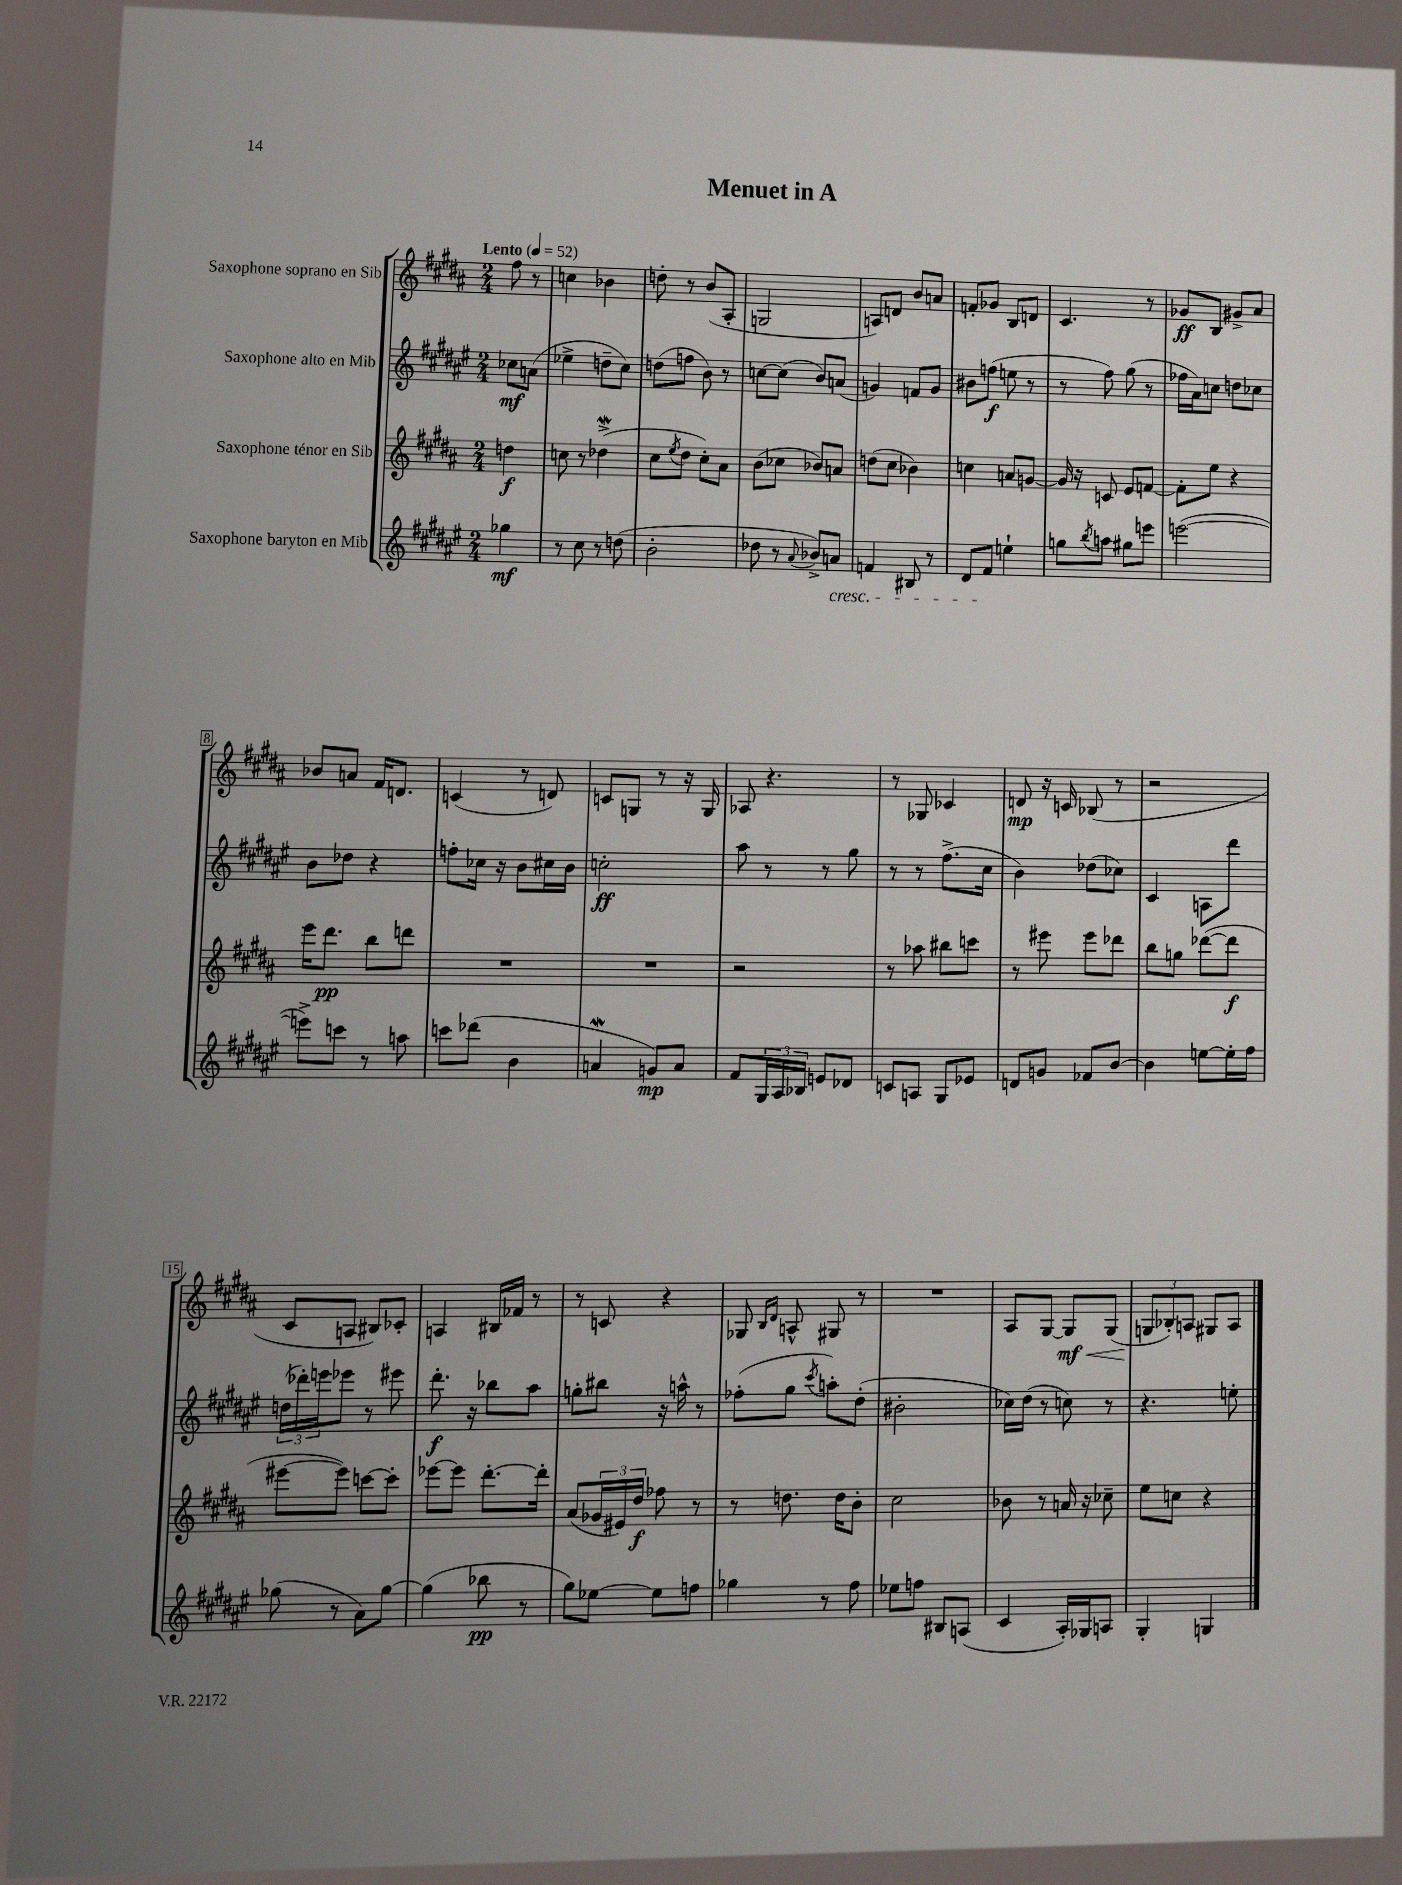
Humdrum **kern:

**kern	**kern	**kern	**kern
*staff4	*staff3	*staff2	*staff1
*clefG2	*clefG2	*clefG2	*clefG2
*k[f#c#g#d#a#e#]	*k[f#c#g#d#a#]	*k[f#c#g#d#a#e#]	*k[f#c#g#d#a#]
*M2/4	*M2/4	*M2/4	*M2/4
*MM52	*MM52	*MM52	*MM52
4gg-	4dd	8cc-	8ff#
.	.	(8a	8r
=	=	=	=
8r	8cc	4ee-^	4cc
8cc#	8r	.	.
8r	(4dd-^	8dd~	4b-
(8dd	.	8cc#)	.
=	=	=	=
2b'	8cc#	(8dd	8dd'
.	8qee	.	.
.	8dd#	8ff	8r
.	8cc#')	8b)	(8b
.	8a#	8r	8A#'
=	=	=	=
8dd-	(8b	[8cc	2G
8r	8cc-	(8cc]	.
8qqa#	.	.	.
8b-^)	8b-)	8b)	.
8a	8a	(8a	.
=	=	=	=
4f	(8dd	4g)	8A)
.	8cc#	.	8d
8B#	4b-)	8f	8b
8r	.	8g	8a
=	=	=	=
8d#	4cc	8b#	8f'
8f#	.	(8ff	8g-
4ee`	8a	8ee	8B
.	[8g	8r	8d
=	=	=	=
8gg	16g]	8r	4.c#
.	16r	.	.
8qbb	.	.	.
8aa	8c	8ff#)	.
8gg#	8e	(8gg#	.
8eee	[8f	8r	8r
=	=	=	=
([2eee	8f']	16ff-	8g-
.	.	16a#)	.
.	8ee	8cc	8B
.	4r	8dd	8g#^
.	.	8cc-	8a#
=	=	=	=
8eee^])	16eee	8b	8b-
.	8.ddd#	.	.
8ccc	.	8dd-	8a
8r	8bb	4r	16f#
.	.	.	8.d
8aa	8ddd	.	.
=	=	=	=
8ccc	2r	8ff'	(4c
(8ddd-	.	16cc-	.
.	.	16r	.
4b	.	8b	8r
.	.	16cc#	8d)
.	.	16b	.
=	=	=	=
4a	2r	2cc'	8c
.	.	.	8G
8g)	.	.	8r
8a	.	.	16r
.	.	.	16G
=	=	=	=
8f#	2r	8aa#	8A-
24G#	.	8r	4.r
24A#	.	.	.
24B-	.	.	.
8e	.	8r	.
8d-	.	8gg#	.
=	=	=	=
8c	8r	8r	8r
8A	8aa-	8r	8G-
8G#	8bb#	(8.ff#^	4c-
8e-	8ccc	.	.
.	.	16cc#	.
=	=	=	=
8d	8r	4b)	8d
8g	8eee#	.	16r
.	.	.	16c
8f-	8eee#	(8dd-	(8B-
[8b	8ddd-	8cc-)	8r
=	=	=	=
4b]	8bb	4c#	2r
.	8gg	.	.
[8ee	([8ddd-	8A	.
16ee']	8ddd-]	8ddd#	.
16ff#	.	.	.
=	=	=	=
(8gg-	[8eee#	(24dd	8c#
.	.	24ddd-')	.
.	.	24eee	.
8r	8eee#])	8eee-	8A
8a#)	[8ccc	8r	8B#)
[8gg-	8ccc']	8eee#	8c-'
=	=	=	=
(4gg-]	[8eee-	8.ddd#'	4A
.	8eee-]	.	.
.	.	16r	.
8bb-	[8.ddd#'	8bb-	16B#
.	.	.	16f-
8r	.	8aa#	8r
.	16ddd#']	.	.
=	=	=	=
8gg#)	(8a#	8gg'	8r
[8ee-	24g-	8bb#	8c
.	24e#)	.	.
.	24dd#	.	.
8ee-]	8ff-	16r	4r
.	.	16aa^^	.
8ff	8r	8r	.
=	=	=	=
4gg-	8r	(8ff-'	8G-
.	.	.	16qqB
.	.	.	16qqd#
.	8.dd	8gg#	8A^^
.	.	8qccc#	.
8r	.	8aa')	8G#
.	16dd	.	.
8ff#	8b'	(8dd#'	8r
=	=	=	=
8ee-	2cc#	2b#'	2r
8ff	.	.	.
8B#	.	.	.
(8A	.	.	.
=	=	=	=
4c#	8b-	16cc-)	8A#
.	.	(16dd#	.
.	8r	8r	[8G#
16A#')	16a	8cc)	8G#]
16G-	16r	.	.
8A	8cc-~	8r	(8G#
=	=	=	=
4G#'	8ee	4.r	12G
.	.	.	12B-')
.	8cc	.	.
.	.	.	12A
4G	4r	.	8G#
.	.	8ee'	8A
==	==	==	==
*-	*-	*-	*-
